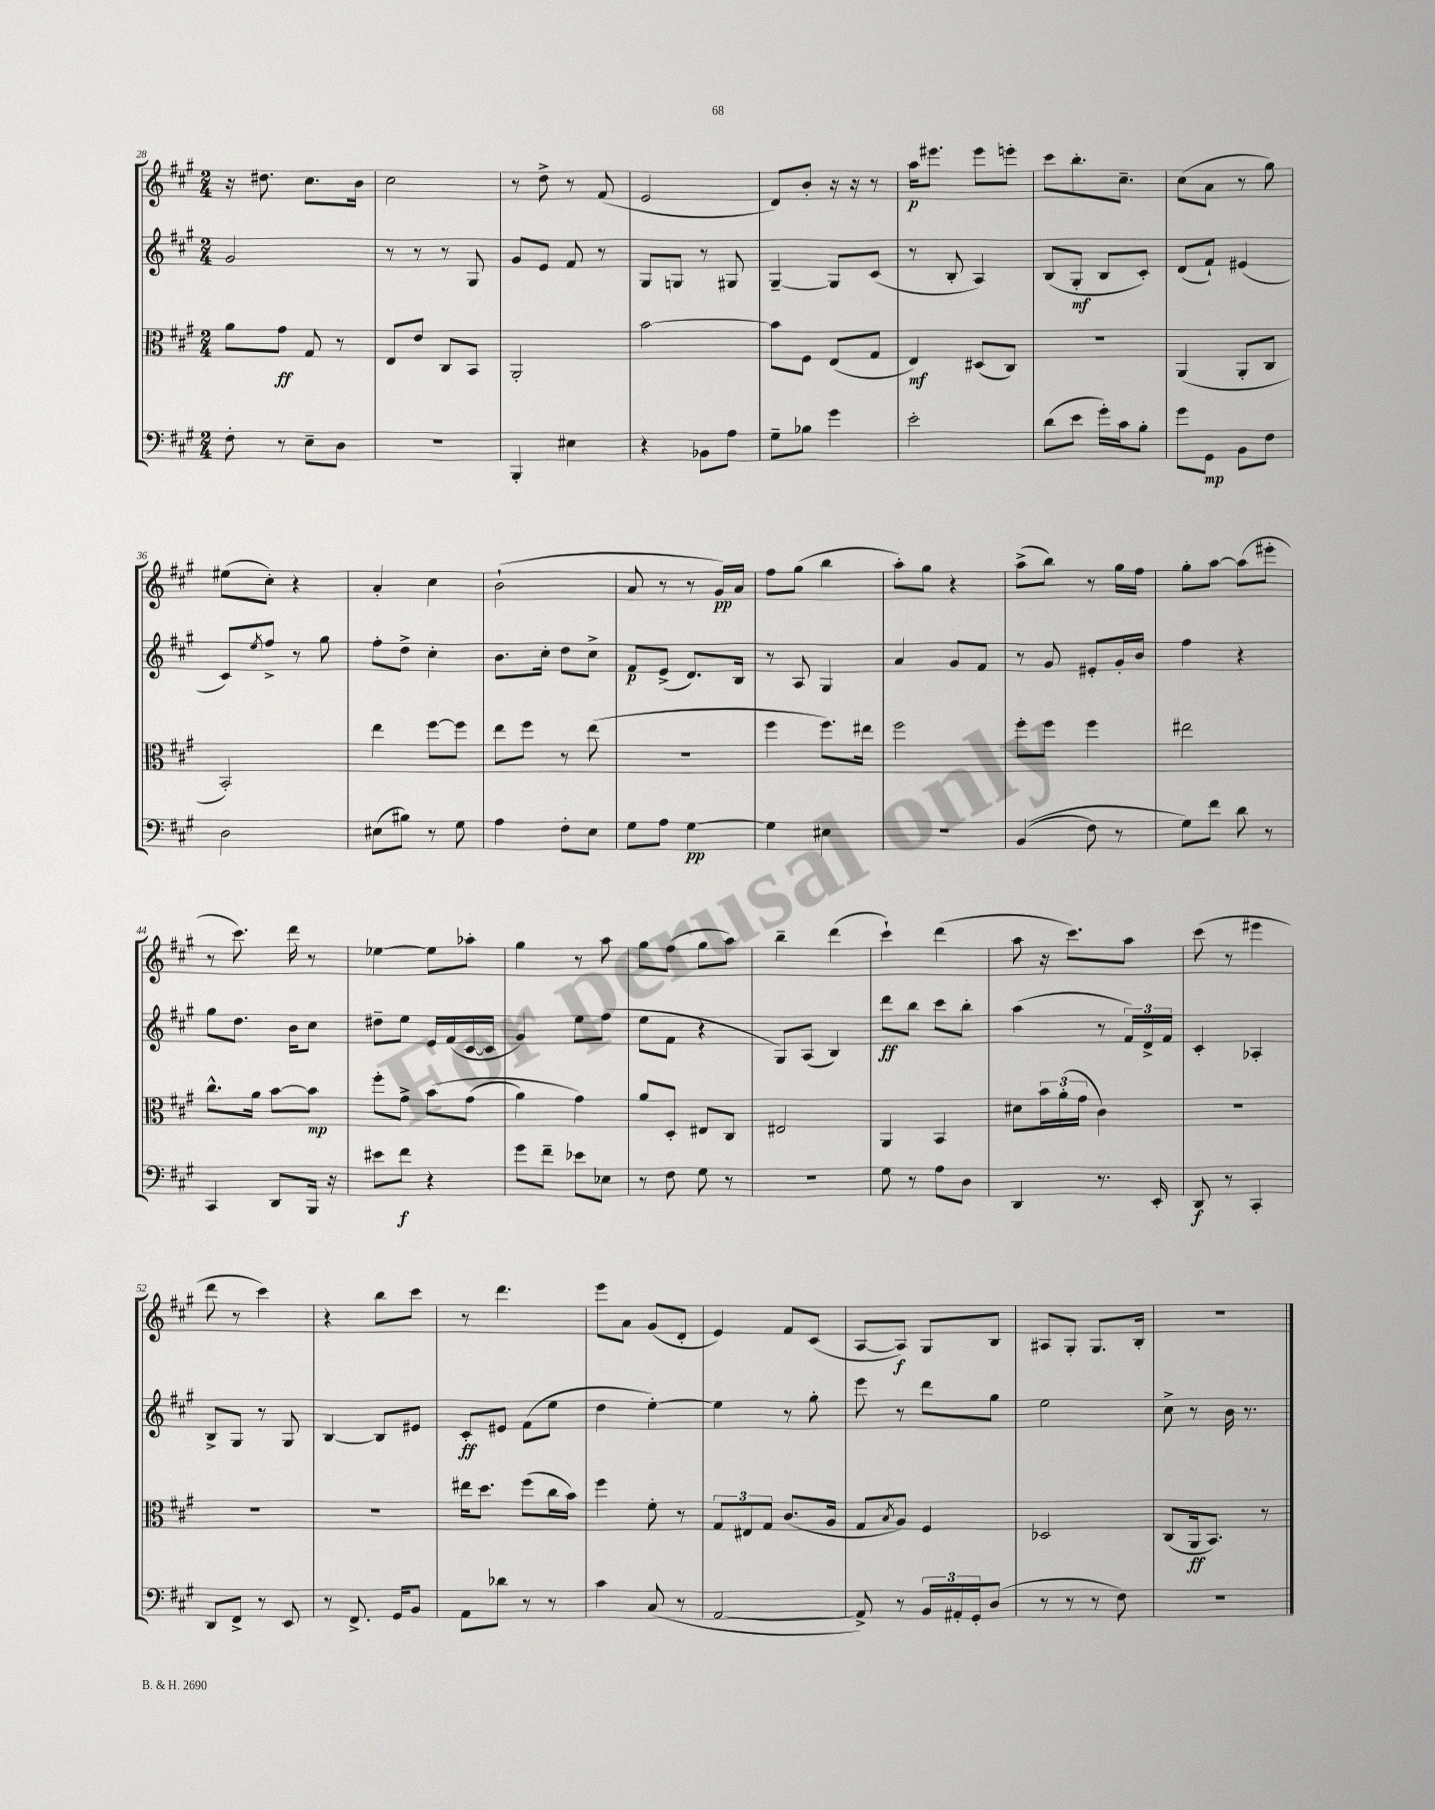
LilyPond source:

<<
\new StaffGroup <<
\new Staff = "s0" {
    \clef treble \key a \major \numericTimeSignature \time 2/4
    r16 dis''8. cis''8. b'16 |
    cis''2 |
    r8 d''8-> r8 fis'8( |
    e'2 |
    d'8) b'8-. r16 r16 r8 |
    a''16\p eis'''8. eis'''8 e'''8-. |
    cis'''8 b''8.-. cis''8.-- |
    cis''8( a'8 r8 gis''8) |
    eis''8( cis''8-.) r4 |
    a'4-. cis''4 |
    b'2-!( |
    a'8 r8 r8 gis'16\pp) a'16 |
    fis''8 gis''8( b''4 |
    a''8-.) gis''8 r4 |
    a''8->( b''8) r8 gis''16 fis''16 |
    gis''8-. a''8~ a''8( eis'''8-. |
    r8 cis'''8.) d'''16 r8 |
    ees''4~ ees''8 aes''8-. |
    gis''4 r8 a''8 |
    gis''8 fis''8( gis''8 a''8) |
    b''4-- d'''4( |
    cis'''4-!) d'''4( |
    a''8 r16 cis'''8.) a''8 |
    cis'''8( r8 eis'''4 |
    d'''8 r8 cis'''4) |
    r4 b''8 cis'''8 |
    r8 d'''4. |
    e'''8 a'8 gis'8( d'8-. |
    e'4) fis'8 cis'8( |
    a8~ a8\f) gis8 b8 |
    ais8 gis8-. gis8. b16-. |
    R2 \bar "|." |
}
\new Staff = "s1" {
    \clef treble \key a \major \numericTimeSignature \time 2/4
    gis'2 |
    r8 r8 r8 gis8 |
    gis'8 e'8 fis'8 r8 |
    gis8 g8 r8 gis8 |
    gis4~-- gis8 cis'8( |
    r8 b8-. a4) |
    b8( gis8-.\mf b8 cis'8-.) |
    d'8( fis'8-!) eis'4( |
    cis'8) \acciaccatura { e''8 } fis''8-> r8 gis''8 |
    fis''8-. d''8-> cis''4-. |
    b'8. cis''16-. d''8 cis''8-> |
    fis'8\p e'8->( d'8.) b16 |
    r8 a8 gis4 |
    a'4 gis'8 fis'8 |
    r8 gis'8 eis'8-. gis'16-. b'16 |
    fis''4 r4 |
    gis''8 d''8. b'16 cis''8 |
    dis''8-- e''8 e'16 fis'16( cis'16~ cis'16 |
    gis'4) e''8 fis''8( |
    e''8 fis'8 r4 |
    gis8) a8( b4) |
    d'''8\ff b''8 cis'''8 b''8-. |
    a''4( r8 \tuplet 3/2 { fis'16) d'16-> fis'16 } |
    cis'4-. aes4-. |
    b8-> gis8 r8 gis8 |
    b4~ b8 eis'8 |
    cis'8-.\ff eis'8 fis'8( e''8 |
    d''4 e''4~-.) |
    e''4 r8 gis''8-. |
    e'''8 r8 d'''8 gis''8 |
    e''2 |
    cis''8-> r8 b'16 r8. \bar "|." |
}
\new Staff = "s2" {
    \clef alto \key a \major \numericTimeSignature \time 2/4
    a'8 gis'8\ff gis8 r8 |
    e8 e'8 cis8 b,8 |
    a,2-. |
    b'2~ |
    b'8 fis8 e8( gis8 |
    e4\mf) dis8( cis8) |
    R2 |
    a,4( a,8-. cis8 |
    b,2-.) |
    e''4 fis''8~ fis''8 |
    e''8 fis''8 r8 e''8( |
    r2 |
    fis''4 fis''8.) eis''16 |
    fis''2 |
    fis''8-. fis''8 fis''4 |
    eis''2 |
    cis''8.-^ a'16 b'8~ b'8\mp |
    fis''8-. gis'8-> b'8\( gis'8( |
    a'4) gis'4\) |
    a'8 d8-. eis8 cis8 |
    eis2 |
    a,4 b,4 |
    dis'8 \tuplet 3/2 { b'16 a'16-.( gis'16 } cis'4) |
    R2 |
    R2 |
    R2 |
    eis''16 d''8. fis''8( cis''16 b'16) |
    fis''4 fis'8-. r8 |
    \tuplet 3/2 { gis8 eis8 gis8 } cis'8.( a16 |
    gis8 \acciaccatura { b8 } a8) fis4 |
    des2 |
    cis8( a,16\ff b,8.) r8 \bar "|." |
}
\new Staff = "s3" {
    \clef bass \key a \major \numericTimeSignature \time 2/4
    fis8-. r8 e8-- d8 |
    R2 |
    b,,4-. eis4 |
    r4 bes,8 a8 |
    gis8-- bes8 gis'4 |
    e'2-. |
    d'8( e'8 gis'16-.) cis'16 b8-. |
    gis'8 gis,8\mp b,8 fis8 |
    d2 |
    eis8( bis8) r8 gis8 |
    a4 fis8-. e8 |
    gis8 a8 gis4~\pp |
    gis4 eis4 |
    r2 |
    b,4(\( fis8) r8 |
    gis8\) fis'8 d'8 r8 |
    cis,4 d,8 b,,16 r16 |
    eis'8 fis'8\f r4 |
    gis'8 fis'8-- ees'8 ees8 |
    r8 fis8 gis8 r8 |
    R2 |
    gis8 r8 a8 d8 |
    d,4 r8. e,16-. |
    d,8\f r8 cis,4-. |
    d,8 fis,8-> r8 e,8 |
    r8 fis,8.-> gis,16 b,8 |
    a,8 des'8 r8 r8 |
    cis'4 cis8( r8 |
    a,2~ |
    a,8->) r8 \tuplet 3/2 { b,16 ais,16-. gis,16-. } d8( |
    r8 r8 r8 fis8) |
    R2 \bar "|." |
}
>>
>>
\layout { \context { \Score currentBarNumber = #28 } }
